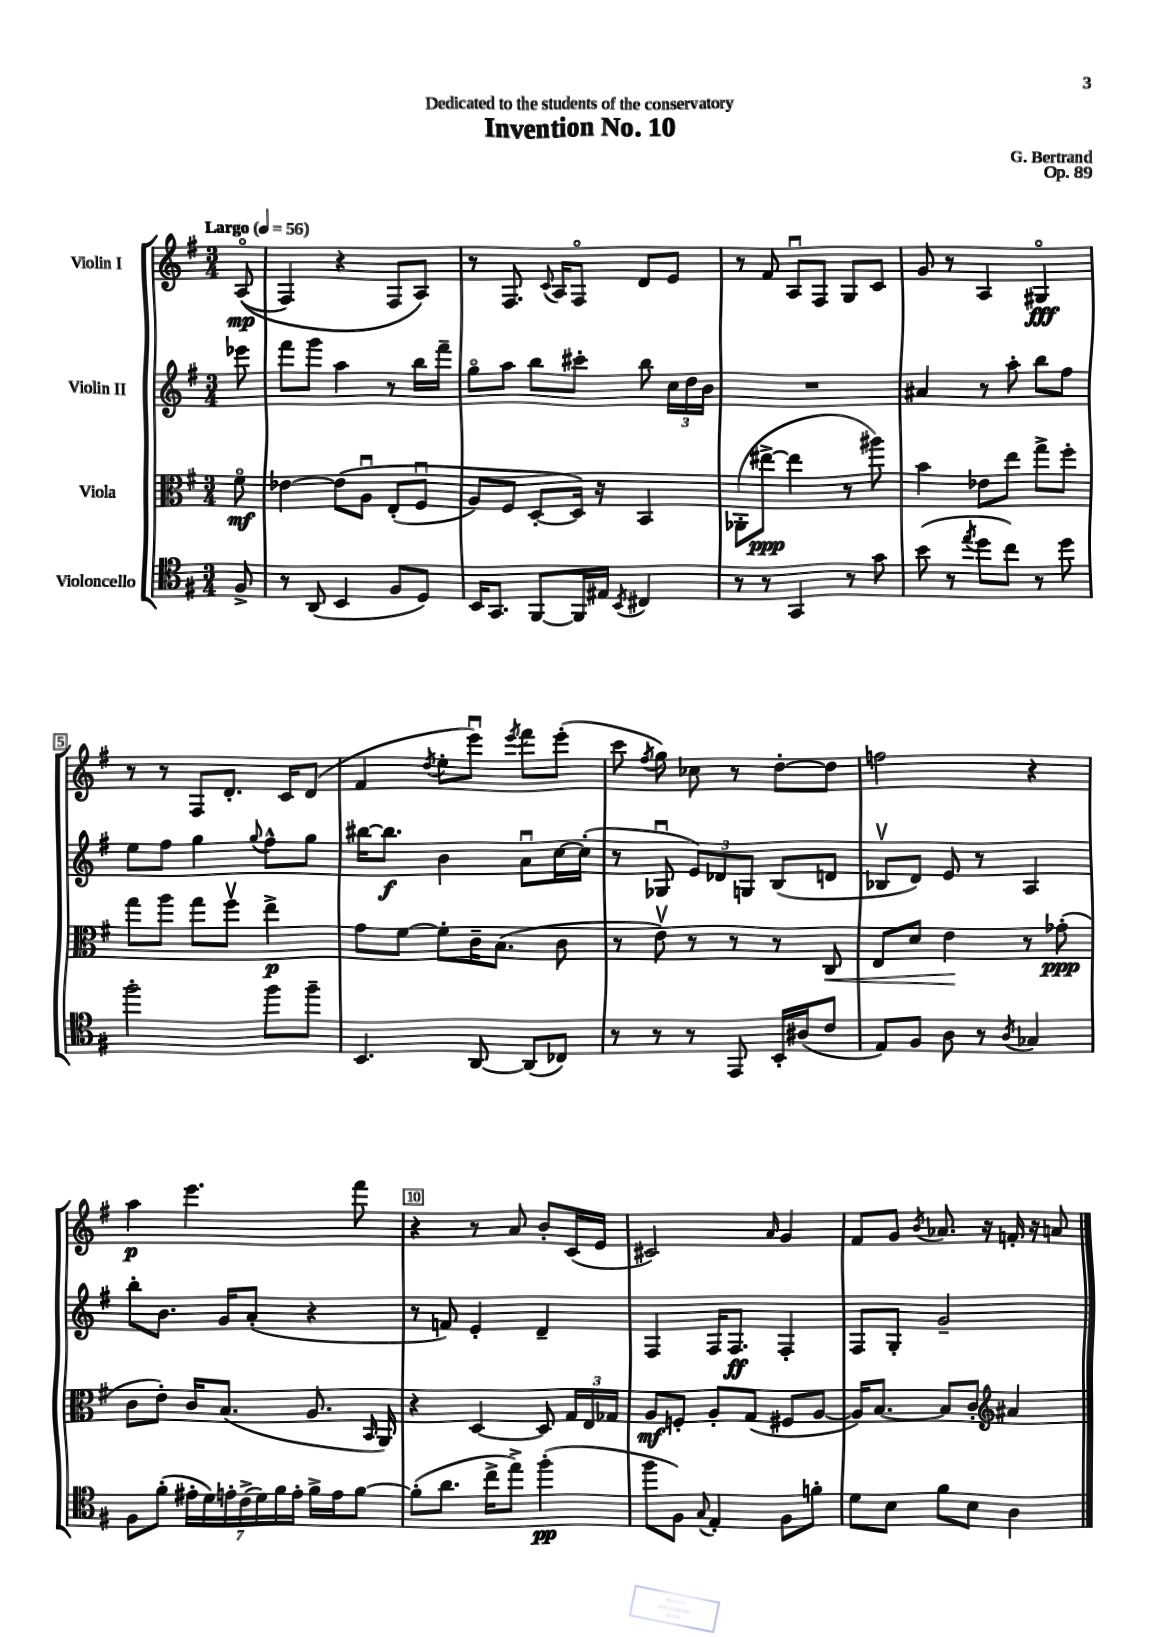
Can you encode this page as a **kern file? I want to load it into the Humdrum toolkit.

**kern	**kern	**kern	**kern
*staff4	*staff3	*staff2	*staff1
*clefC4	*clefC3	*clefG2	*clefG2
*k[f#]	*k[f#]	*k[f#]	*k[f#]
*M3/4	*M3/4	*M3/4	*M3/4
*MM56	*MM56	*MM56	*MM56
8F#^/	8f#o\	8eee-\	&((8Ao/
=	=	=	=
8r	[4e-\	8fff#\L	4F#/)
(8AA/	.	8ggg\J	.
4BB/	&(8e-\]L	4aa\	4r
.	8Au\J	.	.
8F#/L	(8E'/L	8r	8F#/L
8D/J)	8F#u/J	16bb\LL	8A/J&)
.	.	16fff#~\JJ	.
=	=	=	=
16BB/LK	8A/L)	8ggo\L	8r
8.GG/J	.	.	.
.	8F#/J	8aa\J	8.F#/
[8FF#/L	[8D'/L	8bb\L	.
.	.	.	8qqc/
.	.	.	16A/LK
16FF#/]L	16D/]Jk&)	8ccc#'\J	8F#o/J
16E#/JJ	16r	.	.
8qBB/	.	.	.
4C#/	4BB/	8bb\	8d/L
.	.	24cc\LL	8e/J
.	.	24dd\	.
.	.	24b\JJ	.
=	=	=	=
8r	(8AA-'\L	2.r	8r
8r	[8ee#^\J	.	8f#/
4GG/	4ee#\]	.	8Au/L
.	.	.	8F#/J
8r	8r	.	8G/L
8g\	8aa#\)	.	8c/J
=	=	=	=
(8b\	4b\	4a#/	8g/
8r	.	.	8r
8qee/	.	.	.
8dd\L	8e-\L	8r	4A/
8cc\J)	8ee\J	8aa'\	.
8r	8gg^\L	8bb\L	4G#o/
8dd\	8ff#'\J	8ff#\J	.
=	=	=	=
2ff#'\	8gg\L	8ee\L	8r
.	8aa\J	8ff#\J	8r
.	8gg\L	4gg\	8F#/L
.	8ff#v\J	.	8.d'/J
.	.	8qqgg/	.
8ff#\L	4ee^\	8ff#^^\L	.
.	.	.	16c/LK
8ff#~\J	.	8gg\J	(8d/J
=	=	=	=
4.BB/	8g\L	[16bb#\LK	4f#/
.	.	8.bb#\]J	.
.	[8f#\J	.	.
.	.	.	8qdd/
.	8f#'\]L	4b\	8ee'\L
[8AA/	16c~\K	.	8eeeu\J)
.	(8.B\J	.	.
.	.	.	8qeee/
(8AA/]L	.	8au\L	8fff#\L
8C-/J)	8c\	[16cc\L	(8eee'\J
.	.	(16cc'\]JJ	.
=	=	=	=
8r	8r	8r	8ccc\
.	.	.	8qff#/
8r	8ev\)	8G-u/	8gg\)
8r	8r	12e/L)	8cc-\
.	.	12d-/	.
8EE/	8r	.	8r
.	.	12G/J	.
16BB'/LL	8r	(8B/L	[8dd'\L
(16A#/J	.	.	.
8c/J	8C/	8d/J	8dd\]J
=	=	=	=
8E/L)	8E/L	8B-v/L	2ff\
8F#/J	8d/J	8d/J)	.
8A\	4e\	8e/	.
8r	.	8r	.
8qA/	.	.	.
4G-/	8r	4A/	4r
.	(8g-'\	.	.
=	=	=	=
8F#\L	8c\L	8bb'\L	4aa\
(8f#'\J	8e'\J)	8.b\J	.
28e#'\LL	16c/LK	.	4.eee\
28d\)	.	.	.
.	(8.B/J	16g/LK	.
28e'\	.	.	.
(28c^\	.	.	.
.	.	(8a'/J	.
28d\)	.	.	.
28f#\	.	.	.
28e'\JJ	.	.	.
16f#^\LL	8.A/	4r	.
16e\J	.	.	.
[8f#\J	.	.	8fff#\
.	16qqBB/	.	.
.	16AA/)	.	.
=	=	=	=
(8f#'\]L	4r	8r	4r
8.a\J	.	8f/)	.
.	[4D/	4e'/	8r
16cc^\LK	.	.	.
8ee^\J)	.	.	8a/
(4ff#'\	8D/]	4d~/	8b'/L
.	24G/LL	.	(16c/L
.	24E/	.	.
.	.	.	16e/JJ
.	24G-/JJ	.	.
=	=	=	=
8ff#\L	8A/L	4F#/	2c#/)
8F#\J)	8F'/J	.	.
8qqG/	.	.	.
4E'/	8A'/L	16F#/LK	.
.	.	8.F#/J	.
.	(8G/J	.	.
.	.	.	16qqa/
8F#\L	8F#/L	4F#'/	4g/
8f'\J	[8A/J	.	.
=	=	=	=
8d\L	16A/]LK)	8F#/L	8f#/L
.	[8.B/J	.	.
8B\J	.	8G'/J	8g/J
.	.	.	8qb/
8f#\L	8B/]L	2g~/	8.a-/
8B\J	8c'/J	.	.
.	.	.	16r
*	*clefG2	*	*
4A\	4a#/	.	16f'/
.	.	.	16r
.	.	.	8a/
==	==	==	==
*-	*-	*-	*-
